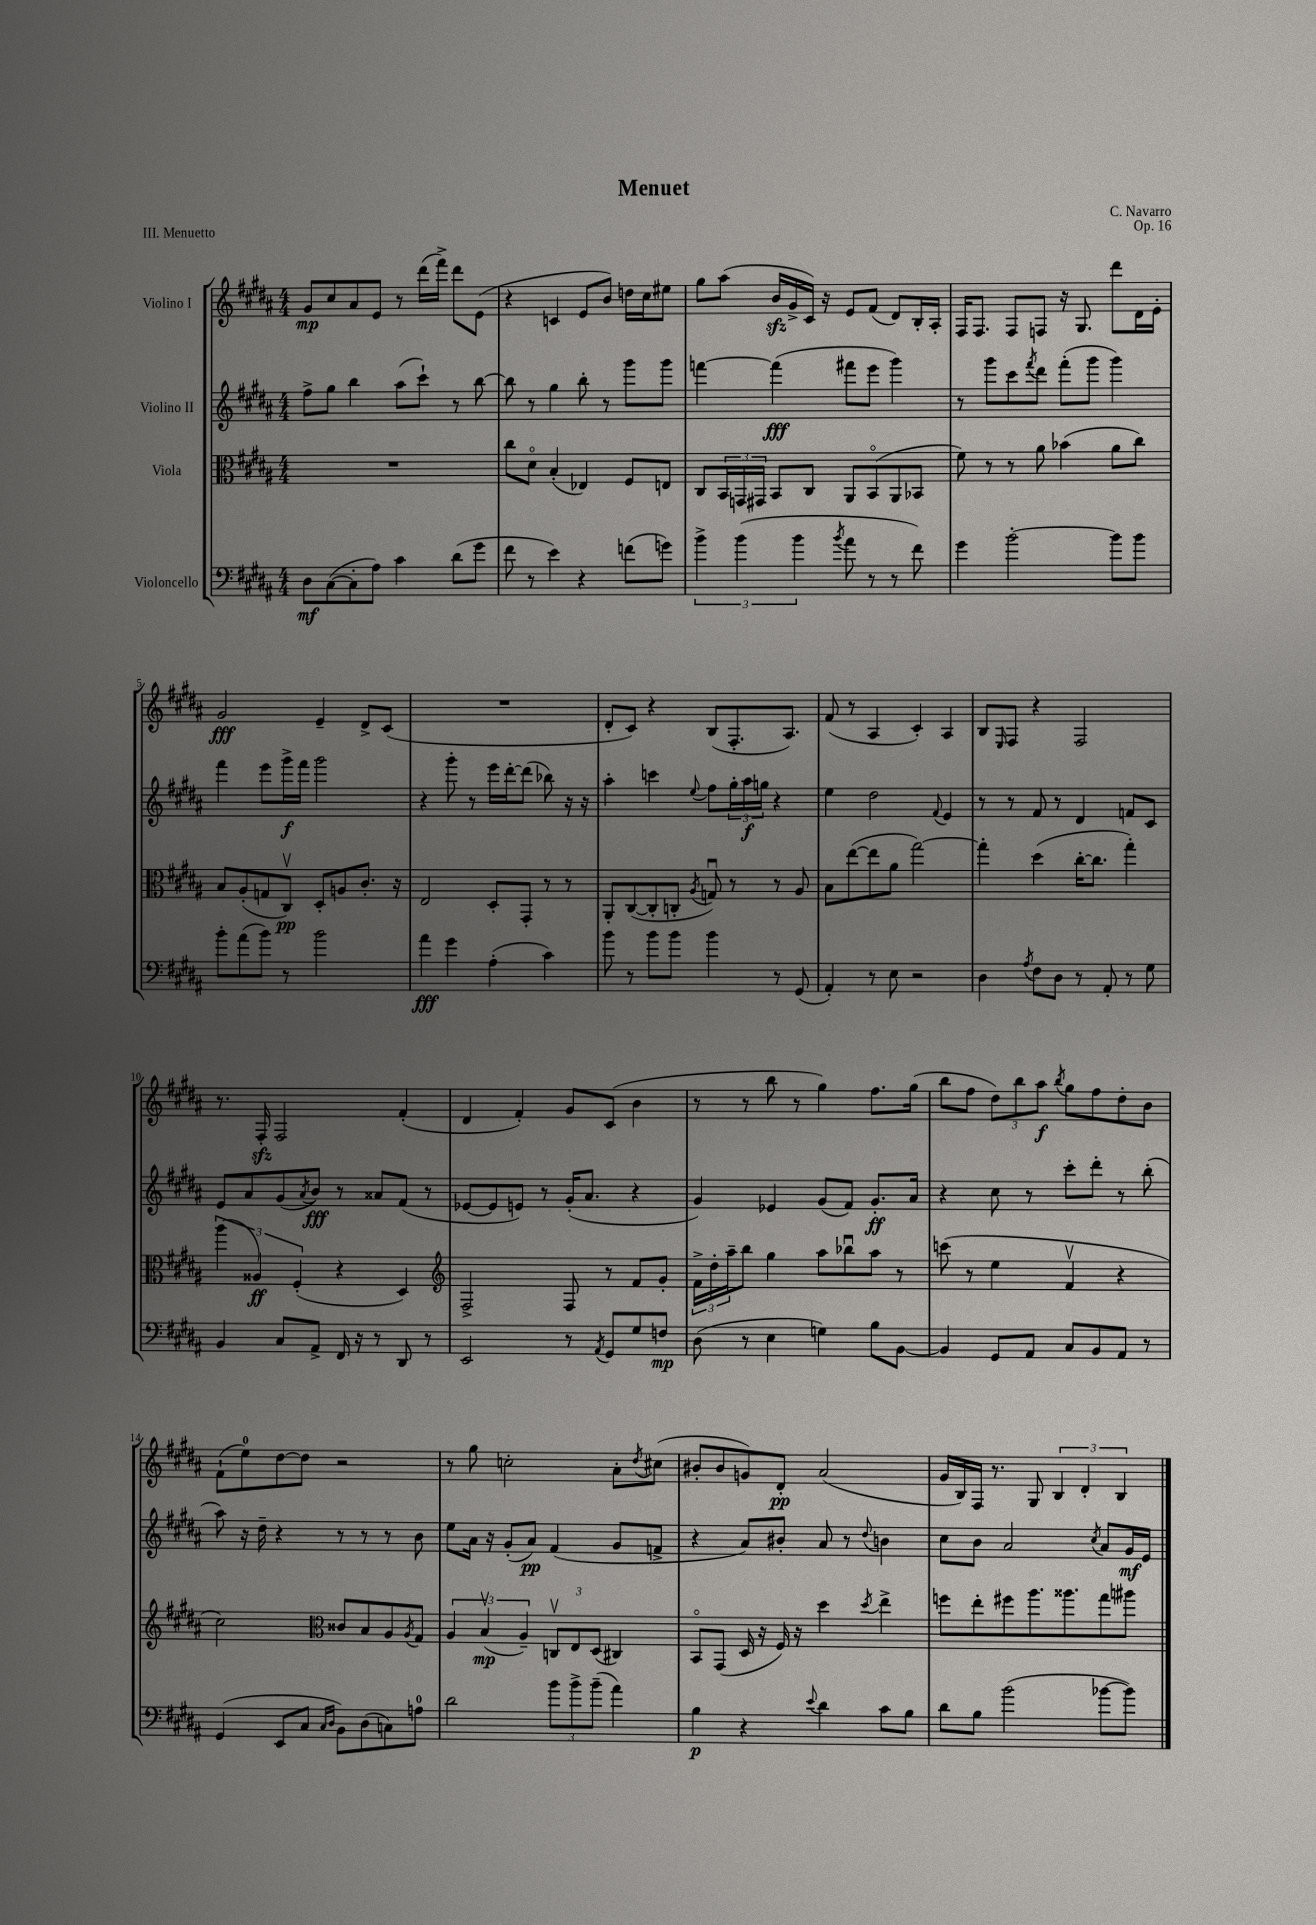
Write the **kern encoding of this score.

**kern	**dynam	**kern	**dynam	**kern	**dynam	**kern	**dynam
*part4	*part4	*part3	*part3	*part2	*part2	*part1	*part1
*staff4	*staff4	*staff3	*staff3	*staff2	*staff2	*staff1	*staff1
*I"Violoncello	*	*I"Viola	*	*I"Violino II	*	*I"Violino I	*
*clefF4	*	*clefC3	*	*clefG2	*	*clefG2	*
*k[f#c#g#d#a#]	*	*k[f#c#g#d#a#]	*	*k[f#c#g#d#a#]	*	*k[f#c#g#d#a#]	*
*M4/4	*	*M4/4	*	*M4/4	*	*M4/4	*
=1	=1	=1	=1	=1	=1	=1	=1
8D#\L	mf	1r	.	8ff#^\L	.	8g#/L	mp
([8C#\	.	.	.	8gg#\J	.	8cc#/	.
8C#'\]	.	.	.	4bb\	.	8a#/	.
8A#\J)	.	.	.	.	.	8e/J	.
4c#\	.	.	.	(8aa#\L	.	8r	.
.	.	.	.	8ccc#`\J)	.	(16ddd#\LL	.
.	.	.	.	.	.	16fff#^\JJ)	.
(8d#\L	.	.	.	8r	.	8ddd#\L	.
8g#\J	.	.	.	[8bb\	.	(8e\J	.
=2	=2	=2	=2	=2	=2	=2	=2
8f#\	.	8cc#\L	.	8bb\]	.	4r	.
8r	.	8d#\J	.	8r	.	.	.
4e\)	.	(4B'/	.	4gg#\	.	4cn/	.
4r	.	4E-X/)	.	8bb'\	.	8e/L	.
.	.	.	.	8r	.	8b/J)	.
(8fn\L	.	8F#/L	.	8ggg#\L	.	16ddn\LL	.
.	.	.	.	.	.	16cc#\J	.
8gn\J)	.	8En/J	.	8ggg#\J	.	8ee#X\J	.
=3	=3	=3	=3	=3	=3	=3	=3
6b^\	.	8C#/L	.	[4fffn\	.	8gg#\L	.
.	.	24BB/L	.	.	.	(8aa#\J	.
(6b\	.	24GGn/	.	.	.	.	.
.	.	24GG#X/JJ	.	.	.	.	.
.	.	8BB/L	.	(4fff\]	fff	16bzz/LL	.
.	.	.	.	.	.	16g#^/	.
6b\	.	.	.	.	.	.	.
.	.	8C#/J	.	.	.	16c#/JJ)	.
.	.	.	.	.	.	16r	.
8qb/	.	.	.	.	.	.	.
8a#\	.	8AA#/L	.	8fff#X\L	.	8e/L	.
8r	.	(8BB/	.	8eee\J	.	(8f#/J	.
8r	.	8AA#/	.	4ggg#\)	.	8d#/L)	.
8f#\)	.	8BB-X/J	.	.	.	16B'/L	.
.	.	.	.	.	.	16A#'/JJ	.
=4	=4	=4	=4	=4	=4	=4	=4
4g#\	.	8f#\)	.	8r	.	16F#/KL	.
.	.	.	.	.	.	8.F#/J	.
.	.	8r	.	8ggg#\L	.	.	.
[2b'\	.	8r	.	8ccc#\	.	8F#/L	.
.	.	.	.	8qfff#/	.	.	.
.	.	8a#\	.	8ddd#\J	.	8Fn/J	.
.	.	(4b-X\	.	(8fff#'\L	.	16r	.
.	.	.	.	.	.	8.G#/	.
.	.	.	.	8ggg#\J	.	.	.
8b\L]	.	8a#\L	.	4ggg#\)	.	8ddd#\L	.
8b\J	.	8cc#\J)	.	.	.	16d#\L	.
.	.	.	.	.	.	16e'\JJ	.
!!LO:LB:g=z
=5	=5	=5	=5	=5	=5	=5	=5
8b'\L	.	8B/L	.	4fff#\	.	2g#/	fff
(8a#\	.	(8A#'/	.	.	.	.	.
8b\J)	.	8Gn/	.	8eee\L	.	.	.
8r	.	8C#v/J)	pp	16ggg#^\L	f	.	.
.	.	.	.	16fff#\JJ	.	.	.
2b\	.	8D#'/L	.	2ggg#\	.	4e~/	.
.	.	8An/	.	.	.	.	.
.	.	8.c#'/J	.	.	.	8d#^/L	.
.	.	.	.	.	.	(8c#/J	.
.	.	16r	.	.	.	.	.
=6	=6	=6	=6	=6	=6	=6	=6
4a#\	fff	2E/	.	4r	.	1r	.
4g#\	.	.	.	8ggg#'\	.	.	.
.	.	.	.	8r	.	.	.
(4A#'\	.	8D#'/L	.	16eee\LL	.	.	.
.	.	.	.	[16ddd#'\J	.	.	.
.	.	8GG#'/J	.	(8ddd#\J]	.	.	.
4c#\)	.	8r	.	8bb-X\)	.	.	.
.	.	8r	.	16r	.	.	.
.	.	.	.	16r	.	.	.
=7	=7	=7	=7	=7	=7	=7	=7
8b\	.	8AA#'/L	.	4aa#'\	.	8d#'/L	.
8r	.	([8C#/	.	.	.	8c#/J)	.
8b\L	.	8C#'/]	.	4cccn\	.	4r	.
8b\J	.	8Cn'/J	.	.	.	.	.
.	.	8qA#/	.	8qqee/	.	.	.
4b\	.	8Gnu/)	.	8ff#\L	.	(8B/L	.
.	.	8r	.	24gg#'\L	.	8.F#'/	.
.	.	.	.	24aa#\	f	.	.
.	.	.	.	24ggn\JJ	.	.	.
8r	.	8r	.	4r	.	.	.
.	.	.	.	.	.	8.A#/J)	.
(8GG#/	.	8A#/	.	.	.	.	.
=8	=8	=8	=8	=8	=8	=8	=8
4AA#'/)	.	8B\L	.	4ee\	.	(8f#/	.
.	.	([8ee\	.	.	.	8r	.
8r	.	8ee\]	.	2dd#\	.	4A#/	.
8E\	.	8a#\J	.	.	.	.	.
2r	.	[2gg#\)	.	.	.	4c#'/)	.
.	.	.	.	8qqf#/	.	.	.
.	.	.	.	4e/	.	4A#/	.
=9	=9	=9	=9	=9	=9	=9	=9
4D#\	.	4gg#'\]	.	8r	.	8B/L	.
.	.	.	.	.	.	16qqE/	.
.	.	.	.	8r	.	8F#/J	.
8qA#/	.	.	.	.	.	.	.
8F#\L	.	(4dd#\	.	8f#/	.	4r	.
8D#\J	.	.	.	8r	.	.	.
8r	.	[16cc#'\KL	.	4d#/	.	2F#/	.
.	.	8.cc#\J]	.	.	.	.	.
8AA#'/	.	.	.	.	.	.	.
8r	.	4gg#'\)	.	8fn/L	.	.	.
8G#\	.	.	.	8c#/J	.	.	.
!!LO:LB:g=z
=10	=10	=10	=10	=10	=10	=10	=10
4BB/	.	(6aa#\	.	8e/L	.	8.r	.
.	.	.	.	8a#/	.	.	.
.	.	6A##X/)	ff	.	.	.	.
.	.	.	.	.	.	16F#zz'/	.
8C#/L	.	.	.	(8g#/	.	2F#/	.
.	.	(6F#'/	.	.	.	.	.
.	.	.	.	8qa#/	.	.	.
8AA#^/J	.	.	.	8b/J)	fff	.	.
16FF#/	.	4r	.	8r	.	.	.
16r	.	.	.	.	.	.	.
8r	.	.	.	8a##X/L	.	.	.
8DD#/	.	4D#/)	.	(8f#/J	.	(4f#'/	.
8r	.	.	.	8r	.	.	.
=11	=11	=11	=11	=11	=11	=11	=11
*	*	*clefG2	*	*	*	*	*
2EE/	.	2F#^/	.	[8e-X/L	.	4d#/	.
.	.	.	.	8e-/]	.	.	.
.	.	.	.	8en/J)	.	4f#'/)	.
.	.	.	.	8r	.	.	.
8r	.	8F#/	.	(16g#'/KL	.	8g#/L	.
.	.	.	.	8.a#/J	.	.	.
8qAA#/	.	.	.	.	.	.	.
8GG#/L	.	8r	.	.	.	(8c#/J	.
8G#/	.	8f#/L	.	4r	.	4b\	.
8Fn/J	mp	8g#'/J	.	.	.	.	.
=12	=12	=12	=12	=12	=12	=12	=12
(8D#\	.	24f#^\LL	.	4g#/)	.	8r	.
.	.	24dd#'\	.	.	.	.	.
.	.	24aa#~\J	.	.	.	.	.
8r	.	8bb\J	.	.	.	8r	.
4E\	.	4gg#\	.	4e-X/	.	8bb\	.
.	.	.	.	.	.	8r	.
4Gn\)	.	8aa#\L	.	(8g#/L	.	4gg#\)	.
.	.	8bb-Xu\	.	8f#/J)	.	.	.
8B\L	.	8aa#\J	.	8.g#'/L	ff	8.ff#\L	.
[8BB\J	.	8r	.	.	.	.	.
.	.	.	.	16a#/Jk	.	(16gg#\Jk	.
=13	=13	=13	=13	=13	=13	=13	=13
4BB/]	.	(8cccn\	.	4r	.	8bb\L	.
.	.	8r	.	.	.	8ff#\J	.
8GG#/L	.	4ee\	.	8cc#\	.	12dd#\L)	.
.	.	.	.	.	.	12bb\	.
8AA#/J	.	.	.	8r	.	.	.
.	.	.	.	.	.	12aa#\J	f
.	.	.	.	.	.	8qbb/	.
8C#/L	.	4f#v/	.	8ccc#'\L	.	8gg#\L	.
8BB/	.	.	.	8ddd#'\J	.	8ff#\	.
8AA#/J	.	4r	.	8r	.	8dd#'\	.
8r	.	.	.	(8bb'\	.	8b\J	.
!!LO:LB:g=z
=14	=14	=14	=14	=14	=14	=14	=14
(4GG#/	.	2cc#\)	.	8aa#\)	.	(8f#`\L	.
.	.	.	.	16r	.	8ee\)	.
.	.	.	.	16dd#~\	.	.	.
8EE/L	.	.	.	4r	.	[8dd#\	.
8C#/J	.	.	.	.	.	8dd#\J]	.
16qqC#/LL	.	.	.	.	.	.	.
16qqD#/JJ	.	.	.	.	.	.	.
*	*	*clefC3	*	*	*	*	*
8BB\L)	.	8c##X/L	.	8r	.	2r	.
(8D#\	.	8B/	.	8r	.	.	.
8Cn\)	.	8A#/	.	8r	.	.	.
.	.	8qA#/	.	.	.	.	.
8An\J	.	8G#/J	.	8b\	.	.	.
=15	=15	=15	=15	=15	=15	=15	=15
2d#\	.	6A#/	.	8ee\L	.	8r	.
.	.	.	.	16a#\Jk	.	8gg#\	.
.	.	(6Bv/	mp	.	.	.	.
.	.	.	.	16r	.	.	.
.	.	.	.	(8g#'/L	.	2ccn'\	.
.	.	6A#~/)	.	.	.	.	.
.	.	.	.	8a#/J)	pp	.	.
12b\L	.	12Cnv/L	.	(4f#/	.	.	.
12b^\	.	12E/	.	.	.	.	.
(12b~\J	.	(12D#/J	.	.	.	.	.
4a#\)	.	4C#X/)	.	8g#/L	.	8a#'\L	.
.	.	.	.	.	.	8qdd#/	.
.	.	.	.	8fn^/J	.	(8cc#X\J	.
=16	=16	=16	=16	=16	=16	=16	=16
4B\	p	8BB/L	.	4r	.	8b#X'/L	.
.	.	(8GG#/J	.	.	.	8b#/	.
4r	.	16D#/	.	8a#/L)	.	8gn/)	.
.	.	16r	.	.	.	.	.
.	.	16F#/)	.	8b#X'/J	.	8d#'/J	pp
.	.	16r	.	.	.	.	.
8qqe/	.	.	.	.	.	.	.
4d#\	.	4dd#\	.	8a#/	.	(2a#/	.
.	.	.	.	8r	.	.	.
.	.	8qdd#/	.	8qqdd#/	.	.	.
8c#\L	.	4ee^\	.	4bn\	.	.	.
8B\J	.	.	.	.	.	.	.
=17	=17	=17	=17	=17	=17	=17	=17
8d#\L	.	8ffn\L	.	8cc#\L	.	16g#/LL	.
.	.	.	.	.	.	16B/)	.
8B\J	.	8ee'\	.	8b\J	.	16F#/JJ	.
.	.	.	.	.	.	8.r	.
(2b\	.	8ff#X\	.	2a#/	.	.	.
.	.	8.aa#\	.	.	.	8G#/	.
.	.	.	.	.	.	6B/	.
.	.	8.aa##X\	.	.	.	.	.
.	.	.	.	.	.	6d#'/	.
.	.	.	.	8qcc#/	.	.	.
[8b-X\L	.	8gg#\	.	8a#/L	.	.	.
.	.	.	.	.	.	6B/	.
8b-\J])	.	8aa#X\J	.	16g#/L	mf	.	.
.	.	.	.	16e/JJ	.	.	.
==	==	==	==	==	==	==	==
*-	*-	*-	*-	*-	*-	*-	*-
